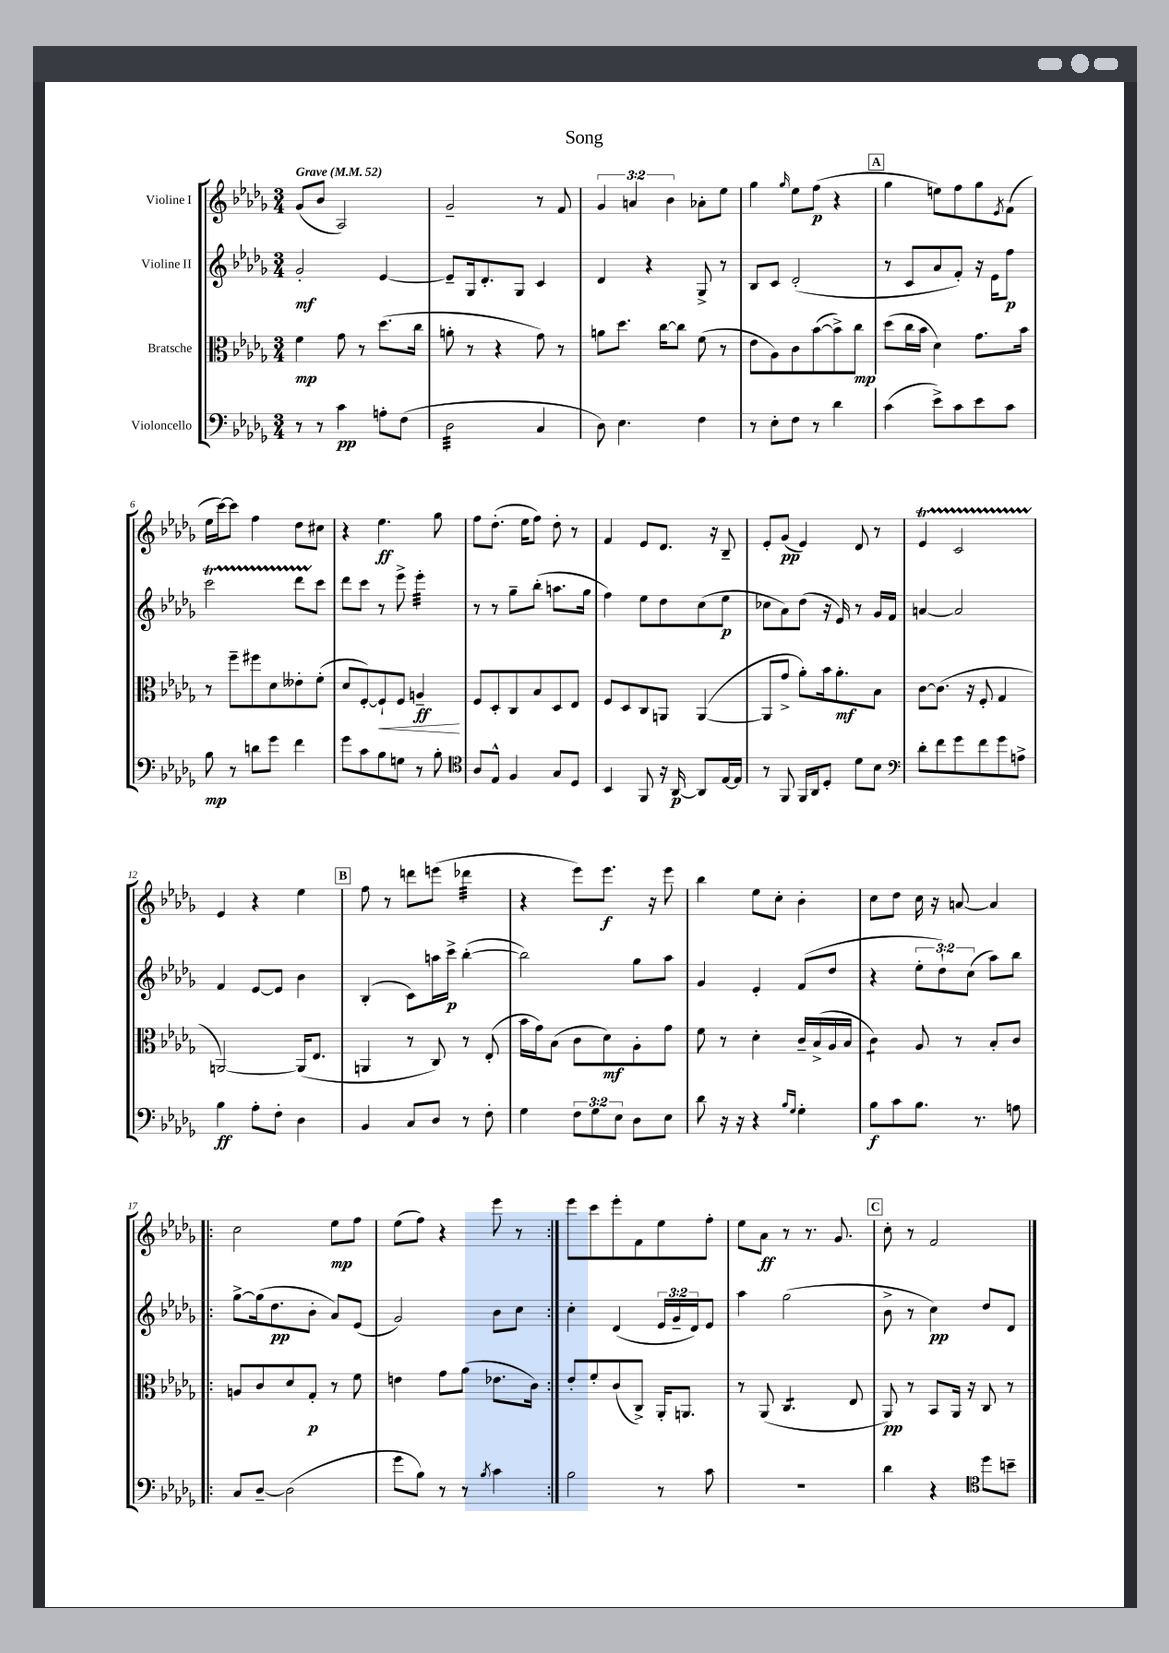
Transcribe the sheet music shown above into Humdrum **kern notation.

**kern	**kern	**kern	**kern
*staff4	*staff3	*staff2	*staff1
*clefF4	*clefC3	*clefG2	*clefG2
*k[b-e-a-d-g-]	*k[b-e-a-d-g-]	*k[b-e-a-d-g-]	*k[b-e-a-d-g-]
*M3/4	*M3/4	*M3/4	*M3/4
*MM52	*MM52	*MM52	*MM52
8r	4f	2g-'	(8g-
8r	.	.	8b-
4c	8g-	.	2A-)
.	8r	.	.
8A'	(8.dd-	[4e-	.
(8F	.	.	.
.	16cc	.	.
=	=	=	=
2D-	8a'	8e-~]	2g-~
.	8r	16G-	.
.	.	8.d-'	.
.	4r	.	.
.	.	8G-	.
4C	8g-)	4c	8r
.	8r	.	8f
=	=	=	=
8D-)	8a	4d-	6g-
4.E-	8.dd-	.	.
.	.	.	6a
.	.	4r	.
.	[16cc	.	.
.	.	.	6b-
.	8cc]	.	.
4F	(8f	8G-^	8a-'
.	8r	8r	8ee-
=	=	=	=
8r	8e-	8B-	4gg-
8E-'	8A-)	8c	.
.	.	.	16qqgg-
8F	8c	(2d-'	8ee-
8r	([8b-	.	(8ff
4d-	8b-^])	.	4r
.	8cc	.	.
=	=	=	=
(4c	(8dd-	8r	4gg-
.	16cc	8c	.
.	16b-	.	.
8e-^)	4d-)	8a-	8ee)
8c	.	8f')	8ff
8e-	8.g-	16r	8gg-
.	.	16e-	.
.	.	.	8qe-
8c	.	8ff	(8f
.	16b-	.	.
=	=	=	=
8B-	8r	2ccc	16ee-
.	.	.	[16ccc)
8r	8ff~	.	8ccc]
8d	8ff#	.	4ff
8g-	8d-	.	.
4f	8e--'	8ddd-	8dd-
.	(8f'	8ccc	8cc#
=	=	=	=
8g-	8d-	8ddd-	4r
8c	[8F')	8ccc	.
8B-	8F`]	8r	4.ee-
8G	8F	8eee-^	.
8r	4A~	4eee-'	.
8B-'	.	.	8gg-
=	=	=	=
*clefC4	*	*	*
8A-	8F	8r	8ff
8E-^^	8D-'	8r	(8.dd-'
4F	8C	8gg-~	.
.	.	.	16ee-
.	8B-	(8bb-'	8ff)
8G-	8D-	8.aa	8dd-'
8D-	8E-	.	8r
.	.	16gg-	.
=	=	=	=
4BB-	8F	4ff)	4f
.	8D-	.	.
8FF	8C	8ee-	8e-
16r	8AA	8dd-	8.d-
[16AA-	.	.	.
8AA-]	([4AA	(8cc	.
.	.	.	16r
[16E-	.	8ee-	8B-~
16E-]	.	.	.
=	=	=	=
8r	8AA]	8cc-	8e-'
8FF	8g-^	8a-)	(8g-
16FF	8a-')	(8dd-	4e-)
16AA-	.	.	.
8D-'	16b-	16r	.
.	8.a-'	16e-)	.
8d-	.	8r	8d-
8B-	8B-	16g-	8r
.	.	16f	.
=	=	=	=
*clefF4	*	*	*
8d-'	[8c	[4a	4e-
8f	(8.c]	.	.
8g-	.	2a]	2c
.	16r	.	.
8f	8F'	.	.
8g-	4G-	.	.
8A^	.	.	.
=	=	=	=
4B-	[2AA)	4f	4e-
8A-'	.	[8e-	4r
8F'	.	8e-]	.
4D-	(16AA]	4b-	4ee-
.	8.E-	.	.
=	=	=	=
4BB-	4AA	(4B-'	8ff
.	.	.	8r
8C	8r	8c)	8ddd
8D-	8C)	16aa	(8eee
.	.	16ccc^	.
8r	8r	([4bb-'	4ddd-
8F'	(8E-'	.	.
=	=	=	=
4G-	16b-	2bb-])	4r
.	16g-)	.	.
.	(8B-	.	.
12F	8c	.	8eee-)
12G-	.	.	.
.	8d-)	.	8.eee-
12E-	.	.	.
8D-	8A-'	8gg-	.
.	.	.	16r
8E-	8g-	8aa-	8eee-
=	=	=	=
8d-	8f	4g-	4bb-
16r	8r	.	.
16r	.	.	.
4r	4d-'	4e-'	8ee-
.	.	.	8cc'
16qqB-	.	.	.
16qqG-	.	.	.
4G-'	16c~	(8f	4b-'
.	(16B-^	.	.
.	16A-	8dd-	.
.	16B-	.	.
=	=	=	=
8B-	4c)	4r	8cc
8c	.	.	8dd-
8.B-	8A-	12ee-'	16cc
.	.	.	16r
.	.	12dd-`)	.
.	8r	.	[8a
.	.	(12cc	.
8.r	.	.	.
.	8B-'	8aa-)	4a]
8A	8c	8bb-	.
=!|:	=!|:	=!|:	=!|:
8C	8A	[8gg-^	2cc
[8D-~	8c	(16gg-]	.
.	.	8.dd-	.
(2D-]	8d-	.	.
.	8G-'	8b-'	.
.	8r	8a-)	8ee-
.	8f	(8e-	8ff
=	=	=	=
8g-	4e	2g-)	(8ee-
8B-)	.	.	8ff)
8r	8g-	.	4r
8r	(8a-	.	.
8qB-	.	.	.
4c	8.e-	8b-	8eee-
.	.	8cc	8r
.	16c)	.	.
=:|!	=:|!	=:|!	=:|!
2B-	8e-'	4cc'	8eee-
.	8f'	.	8ccc
.	(8c	(4d-	8eee-'
.	8C^)	.	8f
8r	16AA-'	24e-	8ee-
.	.	24g-~	.
.	8.AA	.	.
.	.	24d-)	.
8c	.	8e-	8ff'
=	=	=	=
2.r	8r	4aa-	8ee-
.	(8AA-	.	8a-
.	4.C	(2gg-	8r
.	.	.	8.r
.	.	.	8.g-
.	8E-	.	.
=	=	=	=
4d-	8AA-)	8b-^	8cc'
.	8r	8r	8r
4r	8BB-	4cc)	2f
.	16AA-	.	.
.	16r	.	.
*clefC4	*	*	*
8dd-	8C	8dd-	.
8b~	8r	8d-	.
==	==	==	==
*-	*-	*-	*-
